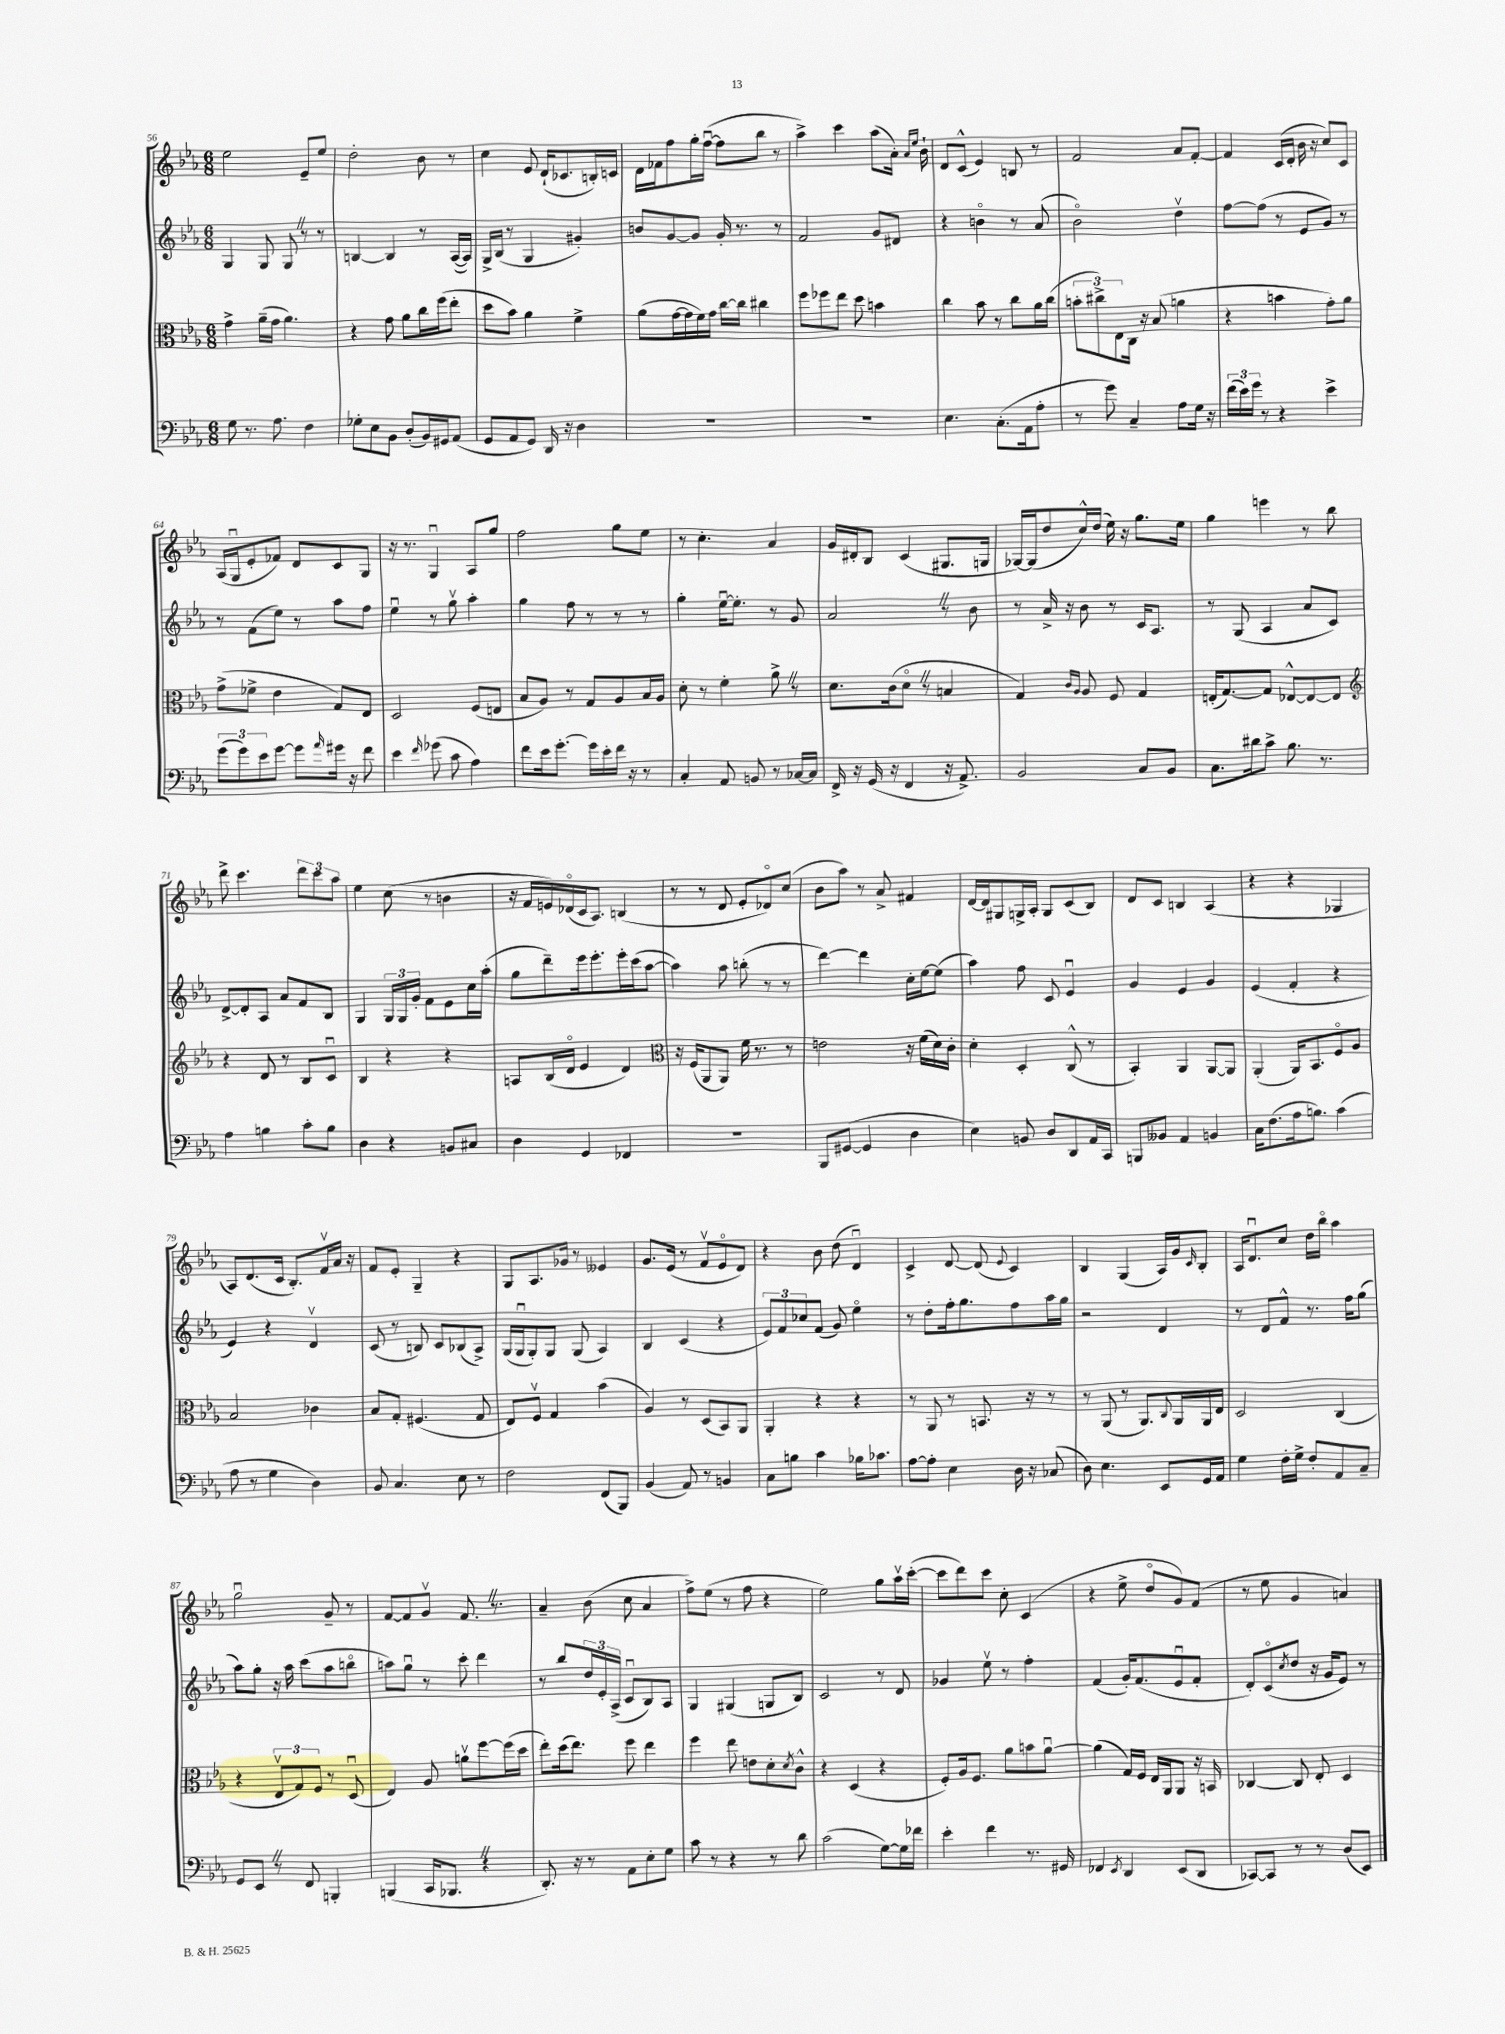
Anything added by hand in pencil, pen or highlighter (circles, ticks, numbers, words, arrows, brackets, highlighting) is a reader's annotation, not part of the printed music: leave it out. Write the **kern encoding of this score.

**kern	**kern	**kern	**kern
*staff4	*staff3	*staff2	*staff1
*clefF4	*clefC3	*clefG2	*clefG2
*k[b-e-a-]	*k[b-e-a-]	*k[b-e-a-]	*k[b-e-a-]
*M6/8	*M6/8	*M6/8	*M6/8
8G	4g^	4G	2ee-
8.r	.	.	.
.	(16a-~	8G	.
8.A-	16g	.	.
.	4.a-)	8G	.
4F	.	8r	8e-~
.	.	8r	8ee-
=	=	=	=
8G-'	4r	[4B	2dd'
8E-	.	.	.
8BB-	8g	4B]	.
(8D'	8a-	.	.
16BB-)	16cc	8r	8b-
16GG#	(16ff	.	.
(8AA-	8ee-'	([16A-	8r
.	.	16A-])	.
=	=	=	=
8GG	8dd	16G^	4cc
.	.	(16B-	.
8AA-	8b-)	8r	.
8GG)	4a-	4G	8e-
16DD	.	.	(16d`
16r	.	.	8.c-
4D	4f^	4g#')	.
.	.	.	16B')
.	.	.	16c
=	=	=	=
2.r	(8a-	8b	16d
.	.	.	16f-
.	[16g	[8g	8ff
.	16g]	.	.
.	16f)	8g]	16gg'
.	16g	.	([16ffu
.	[16cc	16g'	8ff]
.	16cc]	8.r	.
.	4cc#	.	8bb-
.	.	8r	8r
=	=	=	=
2.r	8ff	2f	4aa-^)
.	8ff-	.	.
.	8ee-	.	4ccc
.	8dd	.	.
.	4b	8g	(8aa-
.	.	8d#	16a-')
.	.	.	16qqa-
.	.	.	16qqee-
.	.	.	16b-`
=	=	=	=
4.E-	4cc	4r	8d
.	.	.	(8c^^
.	8b-	4bo	4e-)
(8.C'	8r	.	.
.	8cc	8r	8B
16AA-	.	.	.
8A-'	16a-	(8a-	8r
.	(16cc	.	.
=	=	=	=
8r	12b'	2b-o)	2f
.	12cc#^)	.	.
8g)	.	.	.
.	12E-	.	.
4C~	16C	.	.
.	16r	.	.
.	(8B-	.	.
8A-	4a	4ddv	8a-
16G	.	.	[8f'
16r	.	.	.
=	=	=	=
(24f	4r	[8ff	4f]
24e-)	.	.	.
24g	.	.	.
8r	.	(8ff]	.
4r	4b	8r	(16c
.	.	.	16d'
.	.	8e-	16b-
.	.	.	16r
4e-^	8g')	8g)	8cc)
.	8a-	8r	8c
=	=	=	=
(12g	(8g^	8r	(16A-
.	.	.	16Gu
12g)	.	.	.
.	8f-^	(8f	8e-'
12e-	.	.	.
[8g	4e-	8ee-)	8f-)
8g]	.	8r	8d
16qqa-	.	.	.
16g#	8G)	8aa-	8c
16r	.	.	.
8f	8E-	8ff	8G
=	=	=	=
4e-	2D	4ee-u	16r
.	.	.	8.r
16qqf	.	.	.
(8g-	.	8r	4Gu
8c	.	8ggv	.
4A-)	(8F	4aa-'	8A-
.	8E	.	8gg
=	=	=	=
8f	8B-	4gg	2ff
16e-	8A-)	.	.
[8.g'	.	.	.
.	8r	8ff	.
16g]	8G	8r	.
16e-'	.	.	.
16f	8A-	8r	8gg
16r	.	.	.
8r	16B-	8r	8ee-
.	16A-	.	.
=	=	=	=
4C'	8d'	4gg'	8r
.	8r	.	4.cc'
8AA-	4f'	[16ee-u	.
.	.	8.ee-']	.
8BB	.	.	.
8r	8a-^	8r	4a-
[16C-	8r	8g	.
16C-]	.	.	.
=	=	=	=
16FF^	8.d	2a-	16g
16r	.	.	16d#'
(16GG	.	.	8B-
16r	(16c	.	.
4FF	8do	.	(4c
.	8r	.	.
16r	4B	8r	8.G#
8.AA-^)	.	.	.
.	.	8b-	.
.	.	.	16G
=	=	=	=
2BB-	4G)	8r	[16G-)
.	.	.	(16G-]
.	.	16a-^	8dd
.	.	16r	.
.	16qqc	.	.
.	16qqA-	.	.
.	8A-	8b-	16cc^^)
.	.	.	(16dd
.	8F	8r	16ee-)
.	.	.	16r
8C	4G	16c	8.gg
.	.	8.A-	.
8BB-	.	.	.
.	.	.	16ee-
=	=	=	=
8.C	(16E'	8r	4gg
.	[8.G)	.	.
.	.	(8G	.
16d#	.	.	.
8c^	8G]	4A-	4eee
8.B-	[8E-^^	.	.
.	8E-_	8a-	8r
8.r	.	.	.
.	8E-]	8c)	8bb-
=	=	=	=
*	*clefG2	*	*
4A-	4r	[8d^	8ddd^
.	.	8d']	4.ccc
4B	8d	8A-	.
.	8r	8a-	.
8c'	8B-	8f	12ddd
.	.	.	12ccc
8B	8cu	8B-	.
.	.	.	12aa-
=	=	=	=
4D	4B-	4G	4ee-
4r	4r	24G	(8cc
.	.	24G	.
.	.	24g'	.
.	.	8f	8r
8BB	4r	8e-	4b
8C#	.	16cc	.
.	.	(16aa-'	.
=	=	=	=
4D	8A	8gg	16r
.	.	.	16f
.	(16B-	8ddd~)	16e)
.	16do	.	(16d-o
4GG	4e-	16eee-	16c
.	.	8.eee-'	8.A-)
4FF-	4d)	16eee-'	(4B
.	.	(16ccc	.
.	.	[8aa-	.
=	=	=	=
*	*clefC3	*	*
2.r	16r	4aa-])	8r
.	(16F	.	.
.	8AA-	.	8r
.	8AA-)	8aa-	8d
.	16f	(8bb'	8e-'
.	8.r	.	.
.	.	8r	8d-o)
.	8r	8r	(8cc
=	=	=	=
8BBB-	2e	[4ddd)	8b-
([8GG#	.	.	8aa-)
4GG#]	.	4ddd]	8r
.	.	.	8a-^
4D	16r	16cc'	4f#
.	(16f	[16ee-	.
.	16d)	(8ee-]	.
.	16c'	.	.
=	=	=	=
4E-)	4d'	4aa-)	[16d
.	.	.	16d]
.	.	.	8G#
8BB	4D'	8ff	16G^
.	.	.	16A-'
8D	.	8c	8G
8DD	(8C^^	4e-u	(8c
16AA-	8r	.	8B-)
16CC	.	.	.
=	=	=	=
8BBB	4BB-')	4g	8d
8BB--	.	.	8c
4AA-	4AA-	4e-	4B
4BB	[8AA-	4g	(4A-
.	8AA-]	.	.
=	=	=	=
16C	(4AA-'	(4e-	4r
(8.F	.	.	.
16A-	16AA-)	4f'	4r
8.B)	8.BB-	.	.
(4c	8Fo	4r	4G-
.	8A-	.	.
=	=	=	=
8A-	2B-	4e-)	8A-)
8r	.	.	(8.d
4G	.	4r	.
.	.	.	16c
.	.	.	8.B-')
4D)	4c-	4dv	.
.	.	.	16fv
.	.	.	16a-
.	.	.	16r
=	=	=	=
8BB-	8B-	(8c	8f
4.C	8G'	8r	8e-'
.	(4.F#	8B)	4G~
.	.	8c	.
8E-	.	(8B-	4r
8r	8G	8A-^)	.
=	=	=	=
2F	8E-)	(16G	8G
.	.	16Gu	.
.	8Fv	8G')	8.A-
.	4G	8G	.
.	.	.	16g-
.	.	(8G	8r
(8FF	(4b-	4A-)	4e--
8BBB-)	.	.	.
=	=	=	=
(4BB-	4A-)	4B-	8.g
.	.	.	(16e-
8AA-)	8r	(4c	8r
8r	(8D	.	8fv
4BB	8BB-)	4r	8e-o
.	8AA-	.	8d)
=	=	=	=
8C	4AA-'	12e-)	4r
.	.	12f	.
8B	.	.	.
.	.	12cc-	.
4c	4r	(8f	8b-
.	.	8g)	(8dd
16B-	4r	4ee-o	4du)
8.c-	.	.	.
=	=	=	=
[8A-	8r	8r	4c^
8A-']	8AA-	8dd'	.
4E-	8r	16ff'	[8d
.	.	8.gg	.
.	8.BB	.	(8d]
.	.	.	8qqe-
16D	.	8ff	4c)
16r	16r	.	.
(8C-	8r	16aa-	.
.	.	16gg	.
=	=	=	=
8D)	8r	2r	4B-
4.E-	(8AA-	.	.
.	8r	.	(4G
.	8.AA-)	.	.
8EE-	.	4d	16A-)
.	8qqC	.	.
.	16AA-	.	16g
.	.	.	16qqc
16GG	16AA-	.	8B-'
16AA-	16E-	.	.
=	=	=	=
4G	2D	8r	16A-
.	.	.	8.du
.	.	8d	.
16F'	.	8f^^	8cc
16G^	.	.	.
8F'	.	8.r	16dd
.	.	.	16bb-o
8AA-	(4C	.	4aa-
.	.	16ff	.
8C~	.	(8gg	.
=	=	=	=
8GG	4r	8aa-)	2ggu
8EE-	.	8gg'	.
8r	12E-v	16r	.
.	.	16aa-	.
.	12G)	.	.
8FF	.	(8ccc	.
.	12F	.	.
4BBB'	8r	8aa-	8g~
.	(8Du	8bbo	8r
=	=	=	=
(4BBB	4E-)	8aa)	[8f
.	.	8ggu	8f]
16CC	8A-	8r	8gv
8.BBB-	.	.	.
.	8av	8ccc'	8.f
4r	[8ff	4ddd	.
.	.	.	8.r
.	(16ff]	.	.
.	16dd	.	.
=	=	=	=
8.DD')	8ee-')	8r	4a-~
.	(16dd	8bb-	.
16r	8.ee-)	.	.
8r	.	24dd	(8b-
.	.	24e-'	.
.	.	(24A-^	.
8AA-	8ff	8cu	8cc
8E-'	4ee-	8B-)	4a-
8G	.	8A-	.
=	=	=	=
8c	4ff	4G	8ff^)
8r	.	.	(8ee-
4r	8ee-	(4G#	8r
.	8e	.	8ff
8r	8d'	8G	4r
.	8qd	.	.
8d	8c^^	8B-)	.
=	=	=	=
(2c	4r	2c	2ee-)
.	(4D	.	.
[8G)	4r	8r	8gg
16G]	.	8d	16aa-v
16f-	.	.	([16ccc'
=	=	=	=
4e-'	8F')	4g-	8ccc]
.	16A-	.	8ddd)
.	8.F	.	.
4f	.	8ee-v	8ccc
.	8a-	8r	8cc'
8.r	8b	4ff'	(4c
.	[8a-u	.	.
16GG#	.	.	.
=	=	=	=
4FF-	(4a-]	(4f	4r
8qEE-	.	.	.
4DD	16G)	16g')	8ee-^
.	16F	(8.f	.
.	16E-	.	8ddo
.	16AA-	.	.
(8EE-	8AA-	8e-u	8g)
8DD	16r	8f'	(8f
.	16BB	.	.
=	=	=	=
[8CC-)	[4C-	8d')	8r
8CC-]	.	(8co	8ee-
.	.	8qcc	.
8r	8C-]	8dd	4g
8r	8E-'	16r	.
.	.	16g	.
(8D	4D	8e-)	4a)
8EE-)	.	8r	.
==	==	==	==
*-	*-	*-	*-
